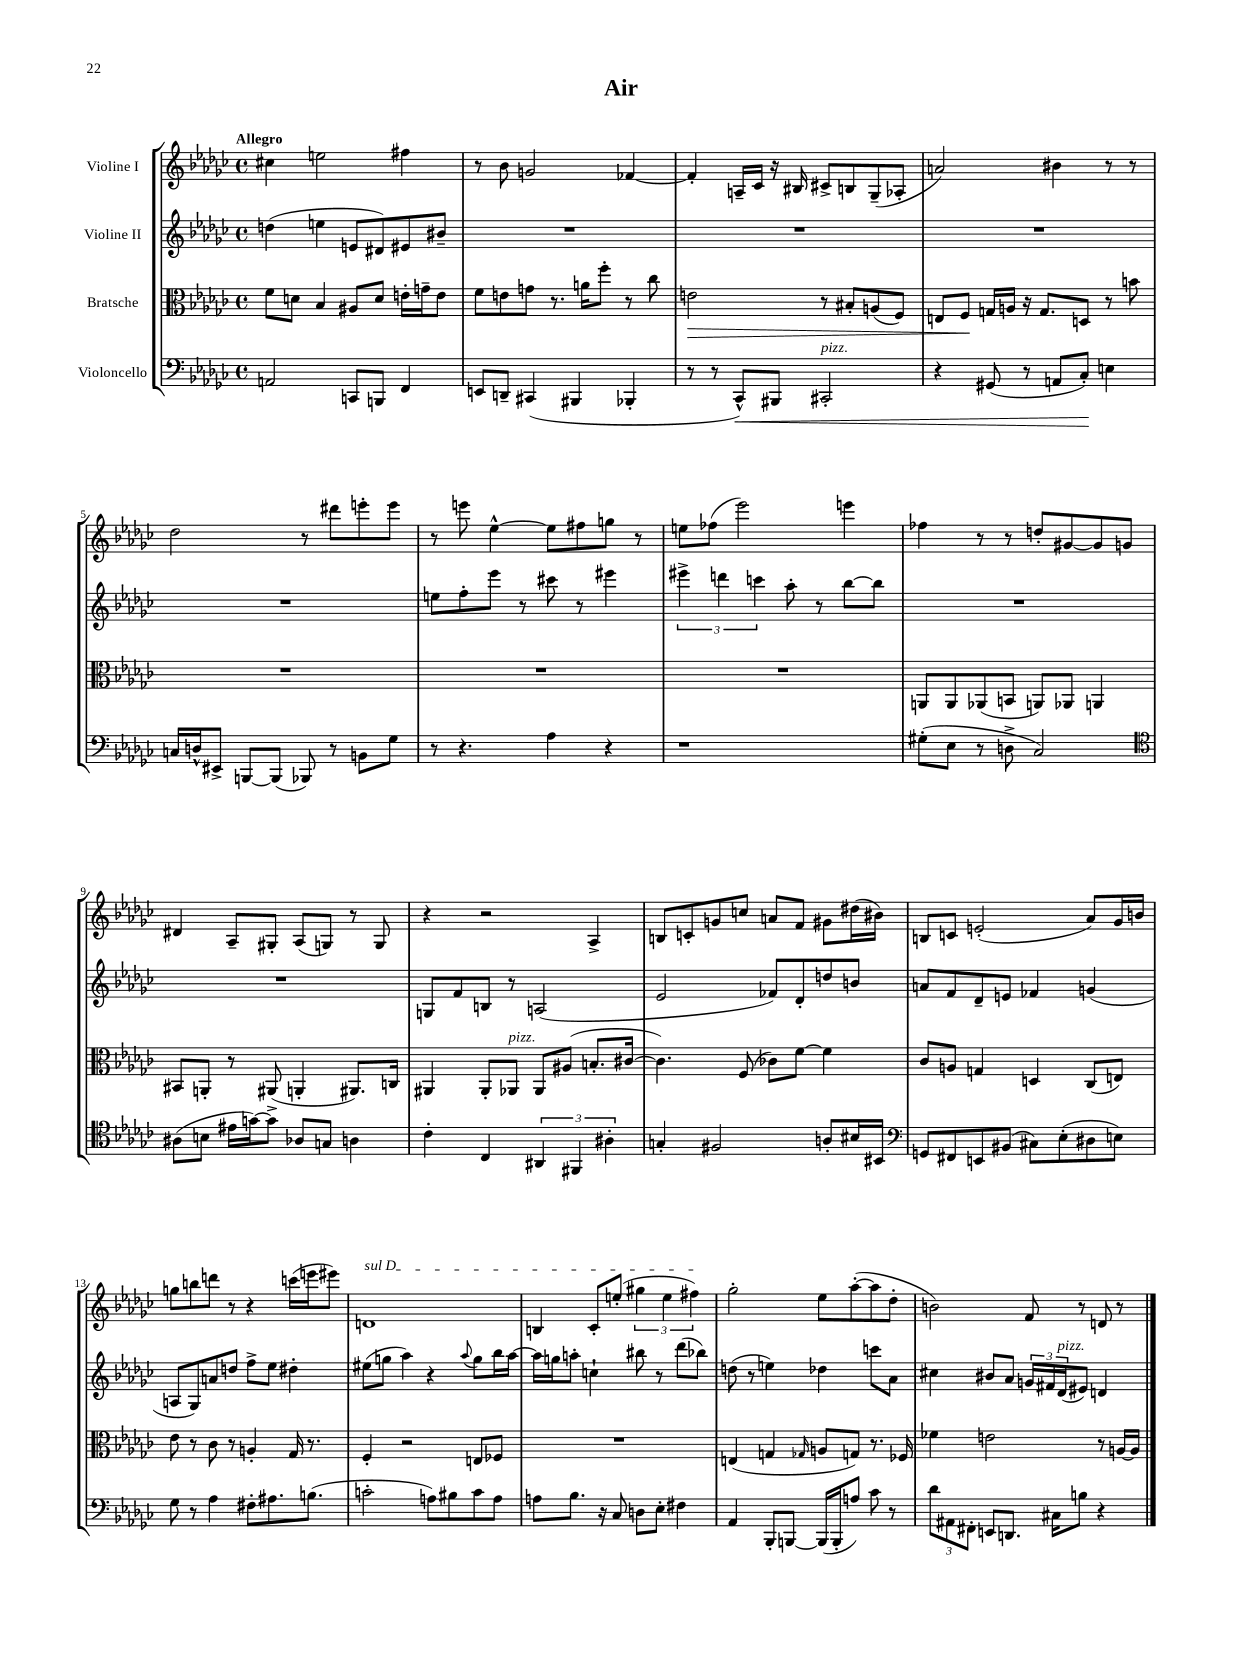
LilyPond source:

\header { title = "Air" }
<<
\new StaffGroup <<
\new Staff = "s0" \with { instrumentName = "Violine I" } {
    \clef treble \key ges \major \defaultTimeSignature \time 4/4 \tempo "Allegro"
    cis''4 e''2 fis''4 |
    r8 bes'8 g'2 fes'4~ |
    fes'4-. a16-- ces'16 r16 bis16 cis'8-> b8 ges8--( aes8-. |
    a'2) bis'4 r8 r8 |
    des''2 r8 dis'''8 e'''8-. e'''8 |
    r8 e'''8 ees''4~-^ ees''8 fis''8 g''8 r8 |
    e''8 fes''8( ees'''2) e'''4 |
    fes''4 r8 r8 d''8-. gis'8~ gis'8 g'8 |
    dis'4 aes8-- gis8-. aes8( g8) r8 g8 |
    r4 r2 aes4-> |
    b8 c'8-. g'8 c''8 a'8 f'8 gis'8 dis''16( bis'16) |
    b8 c'8 e'2-.( aes'8) ges'16 b'16 |
    g''8 b''8 d'''8 r8 r4 c'''16( e'''16 eis'''8) |
    \once \override TextSpanner.bound-details.left.text = \markup { \italic "sul D" } d'1\startTextSpan |
    b4 ces'8-. e''8-.( \tuplet 3/2 { gis''4 e''4 fis''4\stopTextSpan) } |
    ges''2-. ees''8 aes''8~-.( aes''8 des''8-. |
    b'2) f'8 r8 d'8 r8 \bar "|." |
}
\new Staff = "s1" \with { instrumentName = "Violine II" } {
    \clef treble \key ges \major \defaultTimeSignature \time 4/4
    d''4( e''4 e'8 dis'8) eis'8 bis'8-- |
    R1 |
    R1 |
    R1 |
    R1 |
    e''8 f''8-. ees'''8 r8 cis'''8 r8 eis'''4 |
    \tuplet 3/2 { eis'''4-> d'''4 c'''4 } aes''8-. r8 bes''8~ bes''8 |
    R1 |
    R1 |
    g8 f'8 b8 r8 a2( |
    ees'2 fes'8) des'8-. d''8 b'8 |
    a'8 f'8 des'8-- e'8 fes'4 g'4( |
    a8 ges8) a'8 d''8 f''8-> ees''8 dis''4-. |
    eis''8( g''8 aes''4) r4 \appoggiatura { aes''8 } g''8 bes''16 aes''16~ |
    aes''16 g''16 a''8-. c''4-! bis''8 r8 des'''8( bes''8) |
    d''8( r8 e''4) des''4 c'''8 aes'8 |
    cis''4 bis'8 aes'8 \tuplet 3/2 { g'16 fis'16 des'16^\markup { \italic "pizz." }( } eis'8) d'4 \bar "|." |
}
\new Staff = "s2" \with { instrumentName = "Bratsche" } {
    \clef alto \key ges \major \defaultTimeSignature \time 4/4
    f'8 d'8 bes4 ais8 d'8 e'16-. g'16-- e'8 |
    f'8 e'8 g'8 r8. a'16 f''8-. r8 ces''8 |
    e'2\> r8 bis8-. a8( f8) |
    e8 f8\! g16 a16 r16 g8. d8 r8 b'8 |
    R1 |
    R1 |
    R1 |
    a,8 a,8 aes,8( b,8 a,8) aes,8 a,4 |
    bis,8 a,8-. r8 ais,8( a,4-. ais,8.) c16 |
    ais,4 ais,8-. aes,8^\markup { \italic "pizz." } aes,8 ais8( b8.-. cis'16~ |
    cis'4.) f8( ces'8) f'8~ f'4 |
    ces'8 a8 g4 d4 ces8( e8) |
    ees'8 r8 ces'8 r8 a4-. ges16 r8. |
    f4-. r2 e8 fes8 |
    R1 |
    e4( g4 \grace { ges16 } a8 g8) r8. fes16 |
    fes'4 e'2 r8 a16~ a16 \bar "|." |
}
\new Staff = "s3" \with { instrumentName = "Violoncello" } {
    \clef bass \key ges \major \defaultTimeSignature \time 4/4
    a,2 c,8 b,,8 f,4 |
    e,8 d,8-- cis,4( bis,,4 bes,,4-. |
    r8 r8 ces,8-^\<) bis,,8 cis,2-.^\markup { \italic "pizz." } |
    r4 gis,8( r8 a,8 ces8-.\!) e4 |
    c16 d16-^ eis,8-> b,,8~ b,,8( bes,,8) r8 b,8 ges8 |
    r8 r4. aes4 r4 |
    r1 |
    gis8-.( ees8 r8 d8-> ces2) |
    \clef tenor ais8( b8 eis'16 g'16~) g'8-> aes8 g8 a4 |
    ces'4-. ces4 \tuplet 3/2 { ais,4 fis,4 ais4-. } |
    g4-. fis2 a8-. bis16 bis,16 |
    \clef bass g,8 fis,8 e,8 bis,8( cis8) ees8-.( dis8 e8) |
    ges8 r8 aes4 fis8-. ais8. b8.( |
    c'2-. a8) bis8 c'8 a8 |
    a8 bes8. r16 ces8 d8 ees8-. fis4 |
    aes,4 bes,,8-. b,,8~ b,,16( b,,16-. a8) ces'8 r8 |
    \tuplet 3/2 { des'8 ais,8 fis,8-. } e,8 d,8. cis16 b8 r4 \bar "|." |
}
>>
>>
